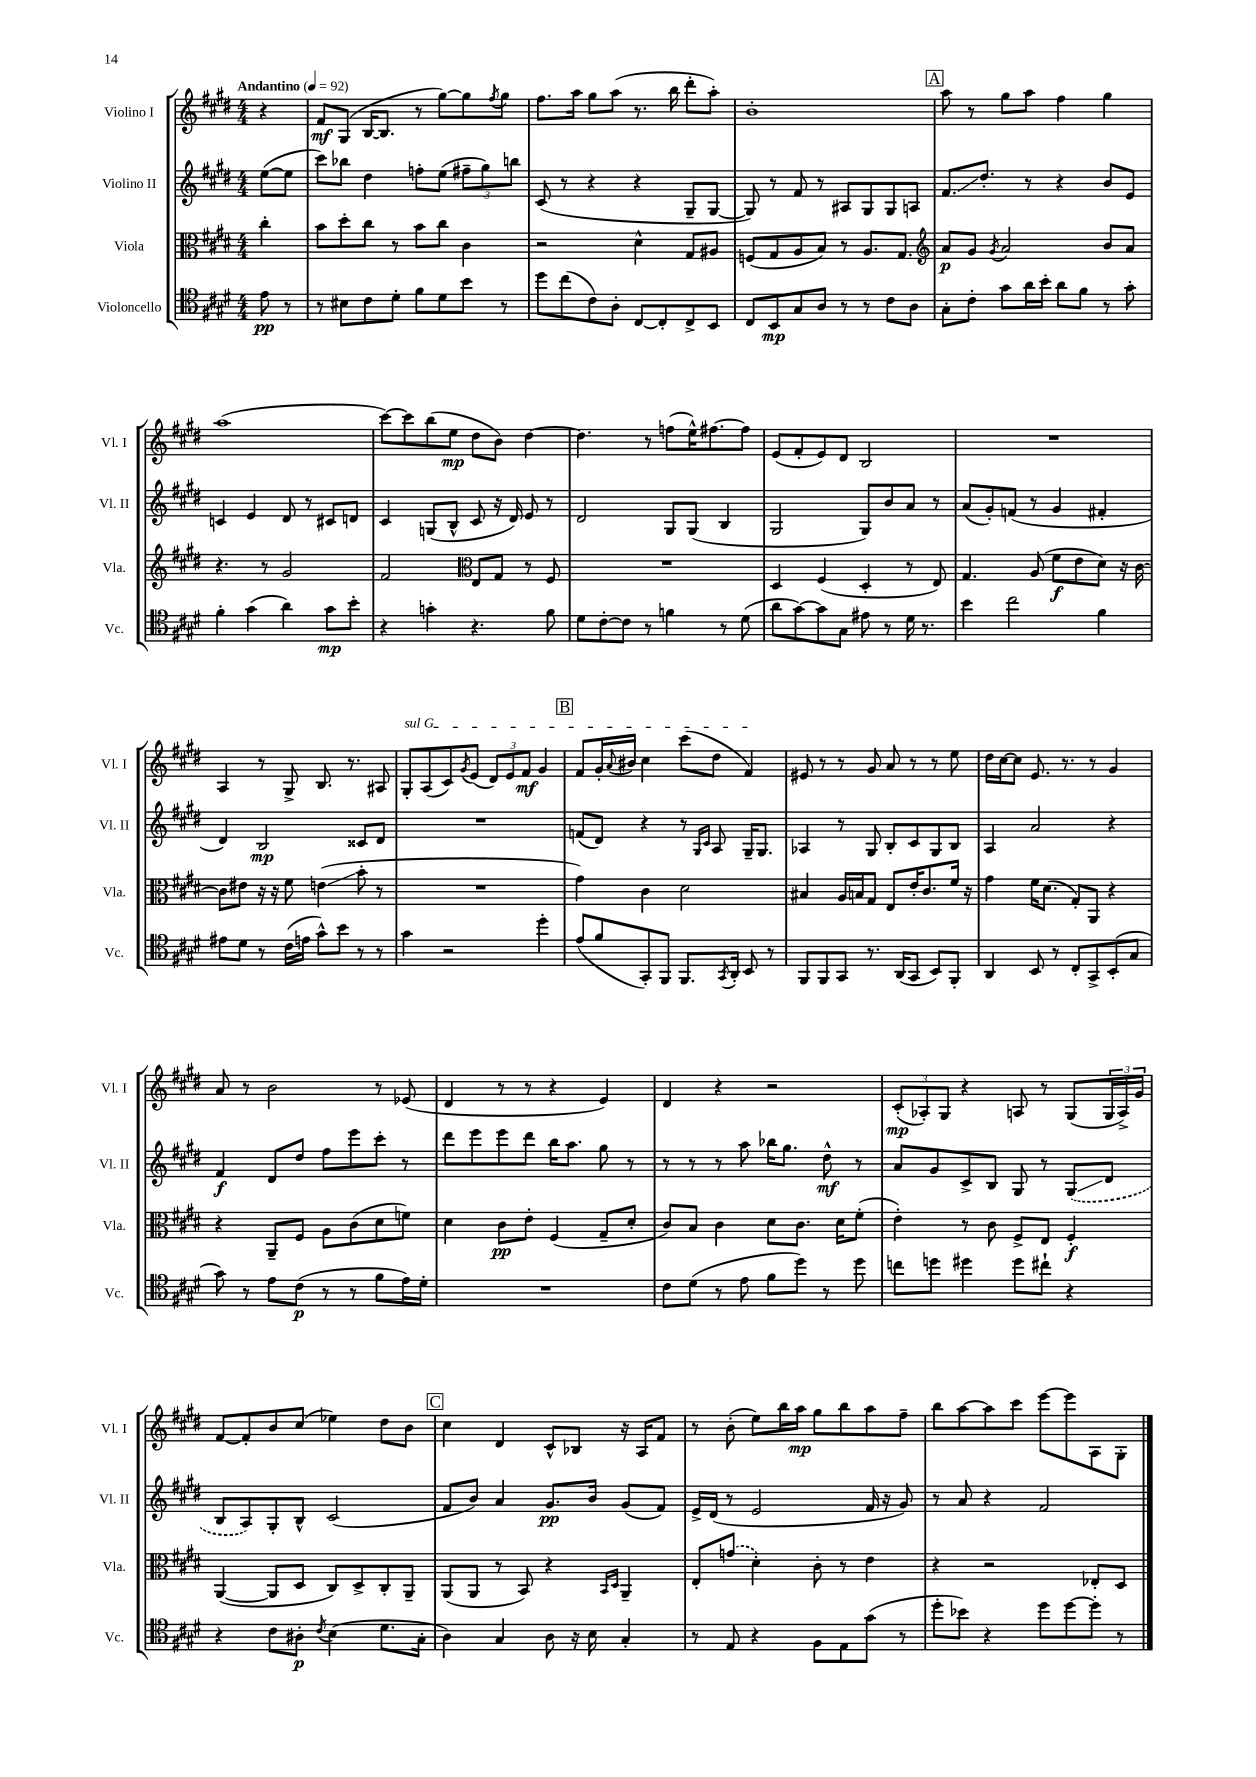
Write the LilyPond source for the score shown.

<<
\new StaffGroup <<
\new Staff = "s0" \with { instrumentName = "Violino I" shortInstrumentName = "Vl. I" } {
    \clef treble \key e \major \numericTimeSignature \time 4/4 \partial 4 \tempo "Andantino" 4 = 92
    r4 |
    fis'8\mf gis8( b16~ b8. r8 gis''8~) gis''8 \acciaccatura { fis''8 } gis''8 |
    fis''8. a''16 gis''8 a''8( r8. b''16 dis'''8-. a''8-.) |
    b'1-. |
    \mark \markup { \box "A" } a''8 r8 gis''8 a''8 fis''4 gis''4 |
    a''1( |
    cis'''8~) cis'''8 b''8( e''8\mp dis''8 b'8) dis''4~ |
    dis''4. r8 f''8( e''16-^) fis''8.~ fis''8 |
    e'8( fis'8-. e'8) dis'8 b2 |
    R1 |
    a4 r8 gis8-> b8. r8. ais8 |
    \once \override TextSpanner.bound-details.left.text = \markup { \italic "sul G" } gis8-.\startTextSpan a8( cis'8) \acciaccatura { gis'8 } e'8( \tuplet 3/2 { dis'8) e'8 fis'8\mf } gis'4 |
    \mark \markup { \box "B" } fis'8 gis'16-. \appoggiatura { a'8 } bis'16 cis''4 cis'''8( dis''8 fis'4\stopTextSpan) |
    eis'8 r8 r8 gis'8 a'8 r8 r8 e''8 |
    dis''16 cis''16~ cis''8 e'8. r8. r8 gis'4 |
    a'8 r8 b'2 r8 ees'8( |
    dis'4 r8 r8 r4 e'4) |
    dis'4 r4 r2 |
    \tuplet 3/2 { cis'8-.\mp( aes8-.) gis8 } r4 a8 r8 gis8( \tuplet 3/2 { gis16 a16->) gis'16 } |
    fis'8~ fis'8-. b'8 cis''8( ees''4) dis''8 b'8 |
    \mark \markup { \box "C" } cis''4 dis'4 cis'8-^ bes8 r16 a16 fis'8 |
    r8 b'8-.( e''8) b''16 a''16\mp gis''8 b''8 a''8 fis''8-- |
    b''8 a''8~ a''8 cis'''8 e'''8~ e'''8 a8 gis8-. \bar "|." |
}
\new Staff = "s1" \with { instrumentName = "Violino II" shortInstrumentName = "Vl. II" } {
    \clef treble \key e \major \numericTimeSignature \time 4/4 \partial 4
    e''8~( e''8 |
    cis'''8) bes''8 dis''4 f''8-. e''8( \tuplet 3/2 { fis''8-- gis''8) b''8 } |
    cis'8( r8 r4 r4 gis8-- gis8~ |
    gis8) r8 fis'8 r8 ais8 gis8 gis8 a8 |
    \mark \markup { \box "A" } fis'8.\glissando dis''8.-. r8 r4 b'8 e'8 |
    c'4 e'4 dis'8 r8 cis'8 d'8 |
    cis'4 g8( b8-^ cis'8 r16 dis'16) e'8 r8 |
    dis'2 gis8 gis8( b4 |
    gis2 gis8) b'8 a'8 r8 |
    a'8( gis'8-.) f'8( r8 gis'4 fis'4-. |
    dis'4) b2\mp cisis'8 dis'8 |
    R1 |
    \mark \markup { \box "B" } f'8( dis'8) r4 r8 \grace { gis16 cis'16 } a8 gis16-- gis8. |
    aes4 r8 gis8 b8-. cis'8 gis8 b8 |
    a4 a'2 r4 |
    fis'4\f dis'8 dis''8 fis''8 e'''8 cis'''8-. r8 |
    dis'''8 e'''8 e'''8 dis'''8 b''16 a''8. gis''8 r8 |
    r8 r8 r8 a''8 bes''16 gis''8. dis''8-^\mf r8 |
    a'8 gis'8 cis'8-> b8 gis8 r8 \once \slurDashed gis8\glissando( dis'8 |
    b8 a8) gis8-. b8-^ cis'2( |
    \mark \markup { \box "C" } fis'8 b'8) a'4 gis'8.\pp b'16 gis'8( fis'8) |
    e'16-> dis'16( r8 e'2 fis'16 r16 gis'8) |
    r8 a'8 r4 fis'2 \bar "|." |
}
\new Staff = "s2" \with { instrumentName = "Viola" shortInstrumentName = "Vla." } {
    \clef alto \key e \major \numericTimeSignature \time 4/4 \partial 4
    cis''4-. |
    b'8 dis''8-. cis''8 r8 b'8 cis''8 cis'4 |
    r2 dis'4-^ gis8 ais8 |
    f8( gis8 a8 b8) r8 a8. gis8. |
    \mark \markup { \box "A" } \clef treble a'8\p gis'8 \acciaccatura { gis'8 } a'2 b'8 a'8 |
    r4. r8 gis'2 |
    fis'2 \clef alto e8 gis8 r8 fis8 |
    R1 |
    dis4 fis4( dis4-. r8 e8) |
    gis4. a8( fis'8\f e'8 dis'8) r16 cis'16~ |
    cis'8 eis'8 r16 r16 fis'8 e'4\glissando( b'8-. r8 |
    R1 |
    \mark \markup { \box "B" } gis'4) cis'4 dis'2 |
    bis4 a16 b16 gis8 e8 e'16-. cis'8. fis'16 r16 |
    gis'4 fis'16 dis'8.( gis8-.) a,8 r4 |
    r4 a,8-- fis8 a8 cis'8( dis'8 f'8) |
    dis'4 cis'8\pp e'8-. fis4( gis8-- dis'8-. |
    cis'8) b8 cis'4 dis'8 cis'8. dis'16 fis'8-.( |
    e'4-.) r8 cis'8 fis8-> e8 fis4-.\f |
    a,4~( a,8 dis8 cis8) dis8-> cis8-. a,8-- |
    \mark \markup { \box "C" } a,8( a,8 r8 b,8) r4 \grace { b,16 dis16 } a,4-- |
    e8-. \once \slurDashed g'8( dis'4-.) cis'8-. r8 e'4 |
    r4 r2 ees8-. dis8 \bar "|." |
}
\new Staff = "s3" \with { instrumentName = "Violoncello" shortInstrumentName = "Vc." } {
    \clef tenor \key e \major \numericTimeSignature \time 4/4 \partial 4
    e'8\pp r8 |
    r8 bis8 cis'8 dis'8-. fis'8 dis'8 b'8 r8 |
    dis''8 cis''8( cis'8) a8-. cis8~ cis8-. cis8-> b,8 |
    cis8 b,8\mp gis8 a8 r8 r8 cis'8 a8 |
    \mark \markup { \box "A" } gis8-. cis'8-. gis'8 a'16 b'16-. a'8 fis'8 r8 gis'8-. |
    fis'4-. gis'4( a'4) gis'8\mp b'8-. |
    r4 g'4-. r4. fis'8 |
    dis'8 cis'8~-. cis'8 r8 f'4 r8 dis'8( |
    a'8 gis'8~) gis'8 gis8 eis'8 r8 dis'16 r8. |
    b'4 cis''2 fis'4 |
    eis'8 dis'8 r8 cis'16( e'16 gis'8-^) b'8 r8 r8 |
    gis'4 r2 dis''4-. |
    \mark \markup { \box "B" } e'8( fis'8 gis,8-.) fis,8 fis,8. \acciaccatura { gis,8 } a,16-. b,8 r8 |
    fis,8 fis,8 gis,8 r8. a,16( gis,8 b,8) fis,8-. |
    a,4 b,8 r8 cis8-. gis,8-> b,8-.( gis8 |
    gis'8) r8 e'8 cis'8\p( r8 r8 fis'8 e'16) dis'16-. |
    R1 |
    cis'8 dis'8( r8 e'8 fis'8 dis''8) r8 dis''8 |
    c''8 d''8 dis''4 dis''8 cis''8-! r4 |
    r4 cis'8 ais8-.\p \acciaccatura { cis'8 } b4( dis'8. gis16-. |
    \mark \markup { \box "C" } a4) gis4 a8 r16 b16 gis4-. |
    r8 e8 r4 fis8 e8 gis'8( r8 |
    dis''8-. bes'8) r4 dis''8 dis''8~ dis''8-. r8 \bar "|." |
}
>>
>>
\layout { \context { \Score \remove "Bar_number_engraver" } }
